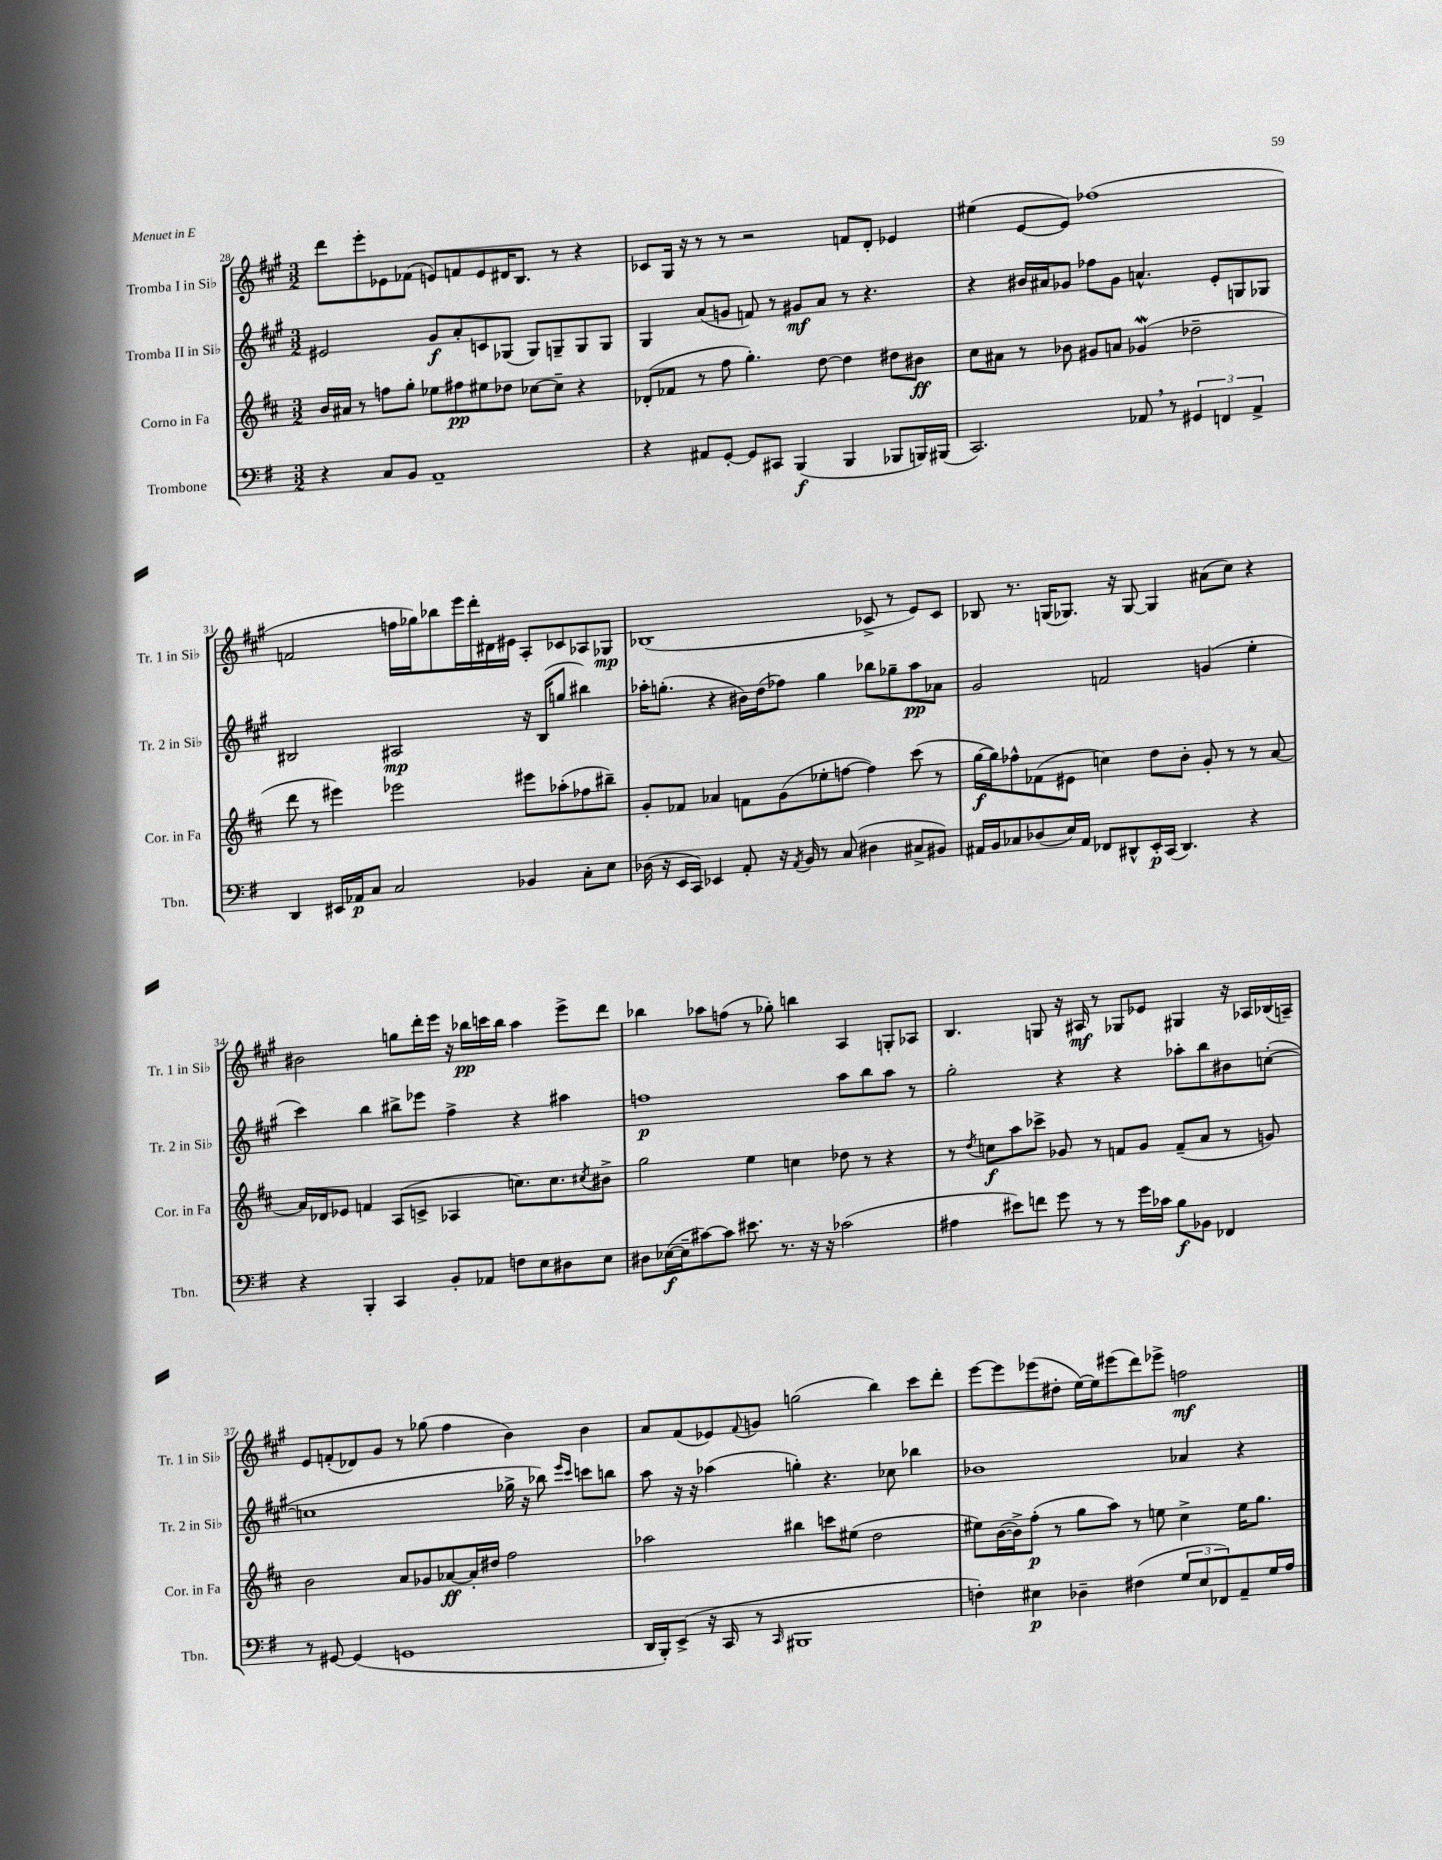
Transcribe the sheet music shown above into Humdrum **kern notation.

**kern	**kern	**kern	**kern
*staff4	*staff3	*staff2	*staff1
*clefF4	*clefG2	*clefG2	*clefG2
*k[f#]	*k[f#c#]	*k[f#c#g#]	*k[f#c#g#]
*M3/2	*M3/2	*M3/2	*M3/2
4r	16b/LL	2e#/	8ddd\L
.	16a#/JJ	.	.
.	8r	.	8eee'\
8C/L	8ff\L	.	8e-\
8BB/J	8gg'\J	.	(8f-\J
1AA~	8ee-\L	8g#/L	8e/L)
.	8ff#\	8a'/	8f/
.	8ee#\	8c/	8e/
.	8dd-\J	(8G-/J	16d#/K
.	.	.	8.B/J
.	[8cc-\L	8G-/L)	.
.	8cc-~\]J	8G~/	8r
.	4r	8G/	4r
.	.	8G/J	.
=	=	=	=
4r	(8d-'/L	4G#/	8c-/L
.	8f-/J	.	16G#/Jk
.	.	.	16r
8AA#/L	8r	(8a/L	8r
[8GG'/J	8ff#\	8g/J	8r
8GG/]L	4.gg'\)	8f/)	2r
8CC#/J	.	8r	.
(4BBB/	.	8g#/L	.
.	[8dd\	8a/J	.
4BBB/	4dd\]	8r	8f/L
.	.	4.r	8d'/J
8BBB-/L	8dd#\L	.	4e-/
16BBB/L)	8b#\J	.	.
(16BBB#/JJ	.	.	.
=	=	=	=
2.CC/)	8cc#\L	4r	(4ee#\
.	8a#\J	.	.
.	8r	16b#/LL	[8e/L
.	.	16a#/J	.
.	8b-\	8g-/J	8e/]J)
.	8g#/L	8ff-\L	(1ff-
.	8a/J	8g-\J	.
8AA-/	(4g-/	4.a^^/	.
8r	.	.	.
6GG#/	2dd-~\	.	.
.	.	8e'/L	.
6FF/	.	.	.
.	.	8G/	.
6AA-^/	.	.	.
.	.	8G-/J	.
=	=	=	=
4DD/	8ddd\	2B#/	2f/
.	8r	.	.
16EE#/LL	4eee#\)	.	.
16AA-/J	.	.	.
8C/J	.	.	.
2C/	2eee-\	2A#/	16ff\LL
.	.	.	16gg-\J)
.	.	.	8bb-\
.	.	.	16eee\L
.	.	.	16ddd'\
.	.	.	16d#\
.	.	.	16e#\JJ
4BB-/	8eee#\L	16r	8A'/L
.	.	(16B#/LK	.
.	(8aa-'\	8gg/J	8c-/
8C'\L	8ff-\	4bb#\)	8A-/
8E\J	8bb#~\J)	.	8G-/J
=	=	=	=
(16D-\	8g'/L	16aa-'\LK	(1B-
16r	.	(8.gg'\J	.
16EE/LL	8f-/J	.	.
16CC/JJ)	.	.	.
4EE-/	4a-/	4r	.
8AA'/	8f\L	16b#\LL)	.
.	.	(16dd\J	.
16r	(8g\	8ff-\J)	.
8qAA/	.	.	.
16BB/	.	.	.
8r	8ee-'\	4gg\	.
(8C/	[8ff\J	.	.
4D#\	4ff\])	8bb-\L	8c-^/
.	.	8gg-~\	8r
8C#^/L	(8ccc#\	8aa-\	8e/L)
8BB#/J)	8r	8a-\J	8c-/J
=	=	=	=
16AA#/LL	[16gg\LL	2g#/	8B-/
16BB/J	16gg\]J)	.	.
8C-/	8ff-^^\	.	8.r
(8D-/	(8f-\	.	.
.	.	.	(16G/LK
16E/L)	8e#\J	.	8.G-/J)
16AA#/JJ	.	.	.
8FF-/L	4cc\)	2f/	.
.	.	.	16r
8DD#^^/	.	.	[8G-/
16EE'/L	8dd\L	.	4G-/]
(16CC/JJ	.	.	.
4.DD#/)	8b'\J	.	.
.	8g'/	(4g/	(8a#\L
.	8r	.	8cc#\J)
4r	8r	4ee'\	4r
.	[8a/	.	.
=	=	=	=
4r	16a/]LL	4ccc#\)	2b#\
.	16d-/J	.	.
.	8e-/J	.	.
4BBB'/	4f/	4bb\	.
4CC/	(8A/L	8bb#^\L	8gg\L
.	8c^/J	8eee-\J	16ddd'\L
.	.	.	16eee\JJ
8BB'/L	4A-/	4ff#^\	16r
.	.	.	16bb-\LL
8AA-/J	.	.	16ccc\
.	.	.	16bb-\JJ
8F\L	8.cc\L)	4r	4aa\
8E\	.	.	.
.	8.cc\	.	.
8D#\	.	4aa#\	8eee^\L
.	8qcc#/	.	.
8E\J	8b#^\J	.	8ddd\J
=	=	=	=
8D#\L	2gg\	1ff	4bb-\
([16E-\L	.	.	.
16E-~\]J	.	.	.
[8c#\)	.	.	8aa-\L
8c#\]J	.	.	(8ff\J
8.e#\	4ee\	.	8r
.	.	.	8gg-'\)
8.r	.	.	.
.	4cc\	.	4bb\
16r	.	.	.
16r	.	.	.
(2c-\	8dd-\	8aa\L	4A/
.	8r	8bb\	.
.	4r	8aa\J	8G'/L
.	.	8r	8A-/J
=	=	=	=
4A#\	8r	2gg#'\	4.B/
.	8qdd/	.	.
.	8cc\L	.	.
8e#\L)	8aa\	.	.
8f\J	8ccc-^\J	.	8G/
8g\	8g-/	4r	16r
.	.	.	16A#/
8r	8r	.	8r
8r	8f/L	4r	8G-/L
16g\LL	8g-/J	.	8e-/J
16c-\JJ	.	.	.
8B\L	(8f~/L	8aa-'\L	4G#/
8BB-\J	8a/J	8bb\	.
4FF-/	8r	8b#\	16r
.	.	.	16A-/LL
.	8g/)	([8cc'\J	(16B-/
.	.	.	16A~/JJ)
=	=	=	=
8r	2b\	1cc]	8e/L
[8GG#/	.	.	(8f'/
(4GG#/]	.	.	8d-/)
.	.	.	8g#/J
1GG	8a/L	.	8r
.	8g-/	.	(8gg-\
.	[8a-/	.	4ff#\
.	16a-'/]L	.	.
.	16dd#/JJ	.	.
.	2ff#\	16gg-^\	4b\)
.	.	16r	.
.	.	8bb-\)	.
.	.	16qqeee/LL	.
.	.	16qqccc#/JJ	.
.	.	8ccc\L	4b\
.	.	8bb\J	.
=	=	=	=
16DD/LL	2aa-\	8aa\	8a/L
16BBB'/J)	.	.	.
(8EE^/J	.	16r	(8f#/
.	.	16r	.
16r	.	(4aa-\	8e-/)
16CC/	.	.	.
.	.	.	8qqf#/
8r	.	.	8g/J
16qqCC/	.	.	.
1BBB#	4bb#\	4gg'\)	(2gg\
.	8ccc\L	4.r	.
.	(8ee#\J	.	.
.	2dd\	.	4bb\)
.	.	8cc-\	.
.	.	4bb-\	8ccc#\L
.	.	.	8ddd'\J
=	=	=	=
4F'\)	8ee#\L)	1b-	[8eee\L
.	([16b\L	.	8eee\]
.	16b^\]J)	.	.
4E#\	(8ff#'\J	.	(8eee-\
.	8r	.	8dd#'\J
4D-~\	8gg\L	.	[16ee\LL)
.	.	.	16ee\]J
.	8aa\J)	.	(8eee#\
(4F#\	8r	.	8ddd\)
.	8ee\	.	8eee-^\J
12G/L	4cc#^\	4a-/	2ff\
12E#/	.	.	.
12FF-/)	.	.	.
8AA~/	16ee\LK	4r	.
.	8.gg\J	.	.
16G/L	.	.	.
16A/JJ	.	.	.
==	==	==	==
*-	*-	*-	*-
